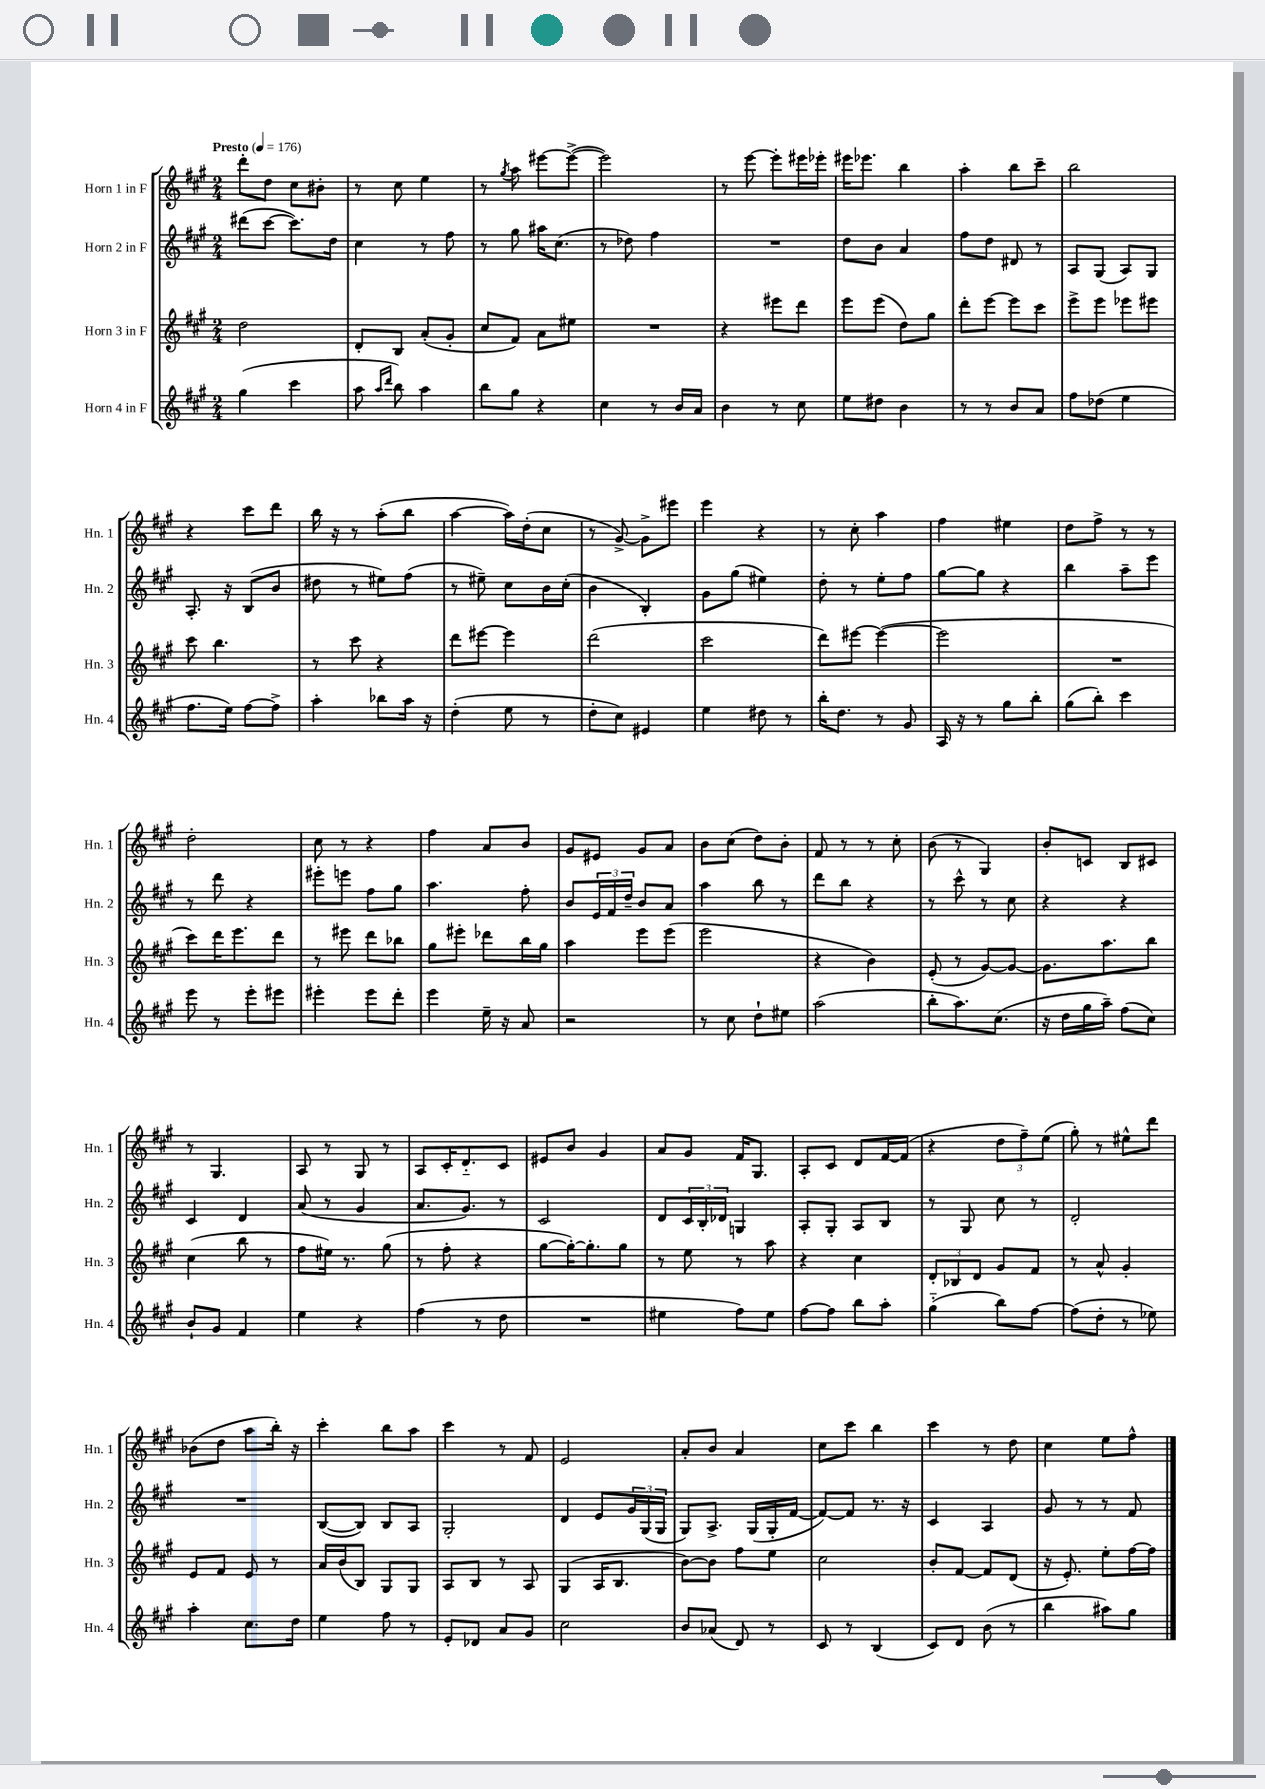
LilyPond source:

<<
\new StaffGroup <<
\new Staff = "s0" \with { instrumentName = "Horn 1 in F" shortInstrumentName = "Hn. 1" } {
    \clef treble \key a \major \numericTimeSignature \time 2/4 \tempo "Presto" 4 = 176
    d'''8-. d''8 cis''8 bis'8-. |
    r8 cis''8 e''4 |
    r8 \acciaccatura { gis''8 } a''8 eis'''8~ eis'''8~->( |
    eis'''2) |
    r8 e'''8~ e'''8-. eis'''16 ees'''16-. |
    eis'''16 ees'''8. b''4 |
    a''4-. b''8 cis'''8-- |
    b''2 |
    r4 cis'''8 d'''8 |
    b''16 r16 r8 a''8-.( b''8 |
    a''4~ a''16) d''16-.( cis''8 |
    r8 gis'8~->) gis'8-> eis'''8 |
    e'''4 r4 |
    r8 cis''8-. a''4 |
    fis''4 eis''4 |
    d''8 fis''8-> r8 r8 |
    d''2-. |
    cis''8 r8 r4 |
    fis''4 a'8 b'8 |
    gis'8 eis'8 gis'8 a'8 |
    b'8 cis''8( d''8) b'8-. |
    fis'8 r8 r8 cis''8-. |
    b'8( r8 gis4) |
    b'8-. c'8 b8 cis'8 |
    r8 gis4. |
    a8 r8 gis8 r8 |
    a8 cis'16-. d'8.-_ cis'8 |
    eis'8 b'8 gis'4 |
    a'8 gis'8 fis'16 gis8. |
    a8-. cis'8 d'8 fis'16~ fis'16( |
    r4 \tuplet 3/2 { d''8 fis''8--) e''8( } |
    gis''8-.) r8 eis''8-^ d'''8 |
    bes'8( d''8 a''8 b''16-.) r16 |
    cis'''4-. b''8 a''8 |
    cis'''4 r8 fis'8 |
    e'2 |
    a'8-. b'8 a'4 |
    cis''8 cis'''8 b''4 |
    cis'''4 r8 d''8 |
    cis''4 e''8 fis''8-^ \bar "|." |
}
\new Staff = "s1" \with { instrumentName = "Horn 2 in F" shortInstrumentName = "Hn. 2" } {
    \clef treble \key a \major \numericTimeSignature \time 2/4
    dis'''8( cis'''8~ cis'''8.) d''16 |
    cis''4 r8 fis''8 |
    r8 gis''8 ais''16 cis''8.( |
    r8 des''8) fis''4 |
    R2 |
    d''8 b'8 a'4 |
    fis''8 d''8 dis'8 r8 |
    a8 gis8( a8) gis8 |
    a8.-. r16 b8( b'8 |
    dis''8 r8 eis''8) fis''8( |
    r8 eis''8--) cis''8 b'16 cis''16-.( |
    b'4 b4-.) |
    gis'8 gis''8( eis''4) |
    d''8-. r8 e''8-. fis''8 |
    gis''8~ gis''8 r4 |
    b''4 a''8-- e'''8 |
    r8 d'''8 r4 |
    eis'''8-. e'''8 fis''8 gis''8 |
    a''4. fis''8-. |
    b'8 \tuplet 3/2 { e'16 fis'16 d''16-- } b'8 a'8 |
    a''4 b''8 r8 |
    d'''8 b''8 r4 |
    r8 cis'''8-^ r8 cis''8 |
    r4 r4 |
    cis'4 d'4 |
    a'8( r8 gis'4 |
    a'8. gis'8.) r8 |
    cis'2 |
    d'8 \tuplet 3/2 { cis'16 b16-. des'16 } g4 |
    a8-. gis8-. a8 b8 |
    r8 gis8 cis''8 r8 |
    d'2-. |
    R2 |
    b8~( b8) b8 a8 |
    gis2-. |
    d'4 e'8 \tuplet 3/2 { gis'16 gis16( gis16 } |
    gis8) a8.-> gis16( gis16-. fis'16~ |
    fis'8~) fis'8 r8. r16 |
    cis'4 a4 |
    gis'8 r8 r8 fis'8 \bar "|." |
}
\new Staff = "s2" \with { instrumentName = "Horn 3 in F" shortInstrumentName = "Hn. 3" } {
    \clef treble \key a \major \numericTimeSignature \time 2/4
    d''2 |
    d'8-. b8 a'8-.( gis'8-. |
    cis''8 fis'8) a'8 eis''8 |
    R2 |
    r4 eis'''8 d'''8 |
    e'''8 e'''8( d''8) gis''8 |
    d'''8-. e'''8~ e'''8 cis'''8 |
    e'''8-> e'''8 ees'''8 eis'''8 |
    cis'''8 b''4. |
    r8 cis'''8 r4 |
    d'''8 eis'''8~ eis'''4 |
    d'''2( |
    cis'''2 |
    d'''8) eis'''8~ eis'''4~( |
    eis'''2 |
    R2 |
    cis'''8) d'''16 e'''8. d'''8 |
    r8 eis'''8 d'''8 bes''8 |
    gis''8 eis'''8-. des'''8 b''16 gis''16 |
    a''4 e'''8 e'''8( |
    e'''2 |
    r4 b'4) |
    e'8-.( r8 gis'8~) gis'8~ |
    gis'8. a''8. b''8 |
    cis''4( b''8 r8 |
    fis''8 eis''16) r8. gis''8( |
    r8 fis''8-. r4 |
    gis''8~ gis''16~-.) gis''8.-. gis''8 |
    r8 e''8 r8 a''8 |
    r4 cis''4 |
    \tuplet 3/2 { d'8-. bes8 d'8 } gis'8 fis'8 |
    r8 a'8-^ gis'4-. |
    e'8 fis'8 e'8 r8 |
    a'16 b'16( b8) gis8 gis8 |
    a8 b8 r8 a8 |
    gis4( a16 b8. |
    b'8~) b'8 fis''8 e''8 |
    cis''2 |
    b'8-. fis'8~ fis'8 d'8( |
    r16 e'8.-.) e''8-. fis''16~ fis''16 \bar "|." |
}
\new Staff = "s3" \with { instrumentName = "Horn 4 in F" shortInstrumentName = "Hn. 4" } {
    \clef treble \key a \major \numericTimeSignature \time 2/4
    gis''4( cis'''4 |
    a''8 \grace { a''16 d'''16 } b''8) a''4 |
    b''8 gis''8 r4 |
    cis''4 r8 b'16 a'16 |
    b'4 r8 cis''8 |
    e''8 dis''8 b'4 |
    r8 r8 b'8 a'8 |
    fis''8 des''8( e''4 |
    fis''8. e''16) fis''8~ fis''8-> |
    a''4-. bes''8 a''16 r16 |
    d''4-.( e''8 r8 |
    d''8-. cis''8) eis'4 |
    e''4 dis''8 r8 |
    b''16-. d''8. r8 gis'8 |
    a16 r16 r8 gis''8 b''8-. |
    gis''8( b''8-.) cis'''4 |
    e'''8 r8 e'''8-. eis'''8 |
    eis'''4-. eis'''8 d'''8-. |
    e'''4 e''16-- r16 a'8 |
    r2 |
    r8 cis''8 d''8-! eis''8 |
    a''2( |
    b''8-. a''8.) cis''8.( |
    r16 d''16 gis''16 a''16--) fis''8( cis''8) |
    b'8-! gis'8 fis'4 |
    e''4 r4 |
    fis''4( r8 d''8 |
    R2 |
    eis''4 fis''8) eis''8 |
    fis''8~ fis''8 b''8 a''8-. |
    gis''4-_( b''8) fis''8~ |
    fis''8( d''8-. r8 ees''8) |
    a''4-. cis''8. d''16 |
    e''4 fis''8 r8 |
    e'8-. des'8 a'8 gis'8 |
    cis''2 |
    b'8 aes'8( d'8) r8 |
    cis'8 r8 b4( |
    cis'8) d'8 b'8( r8 |
    b''4 ais''8) gis''8 \bar "|." |
}
>>
>>
\layout { \context { \Score \remove "Bar_number_engraver" } }
